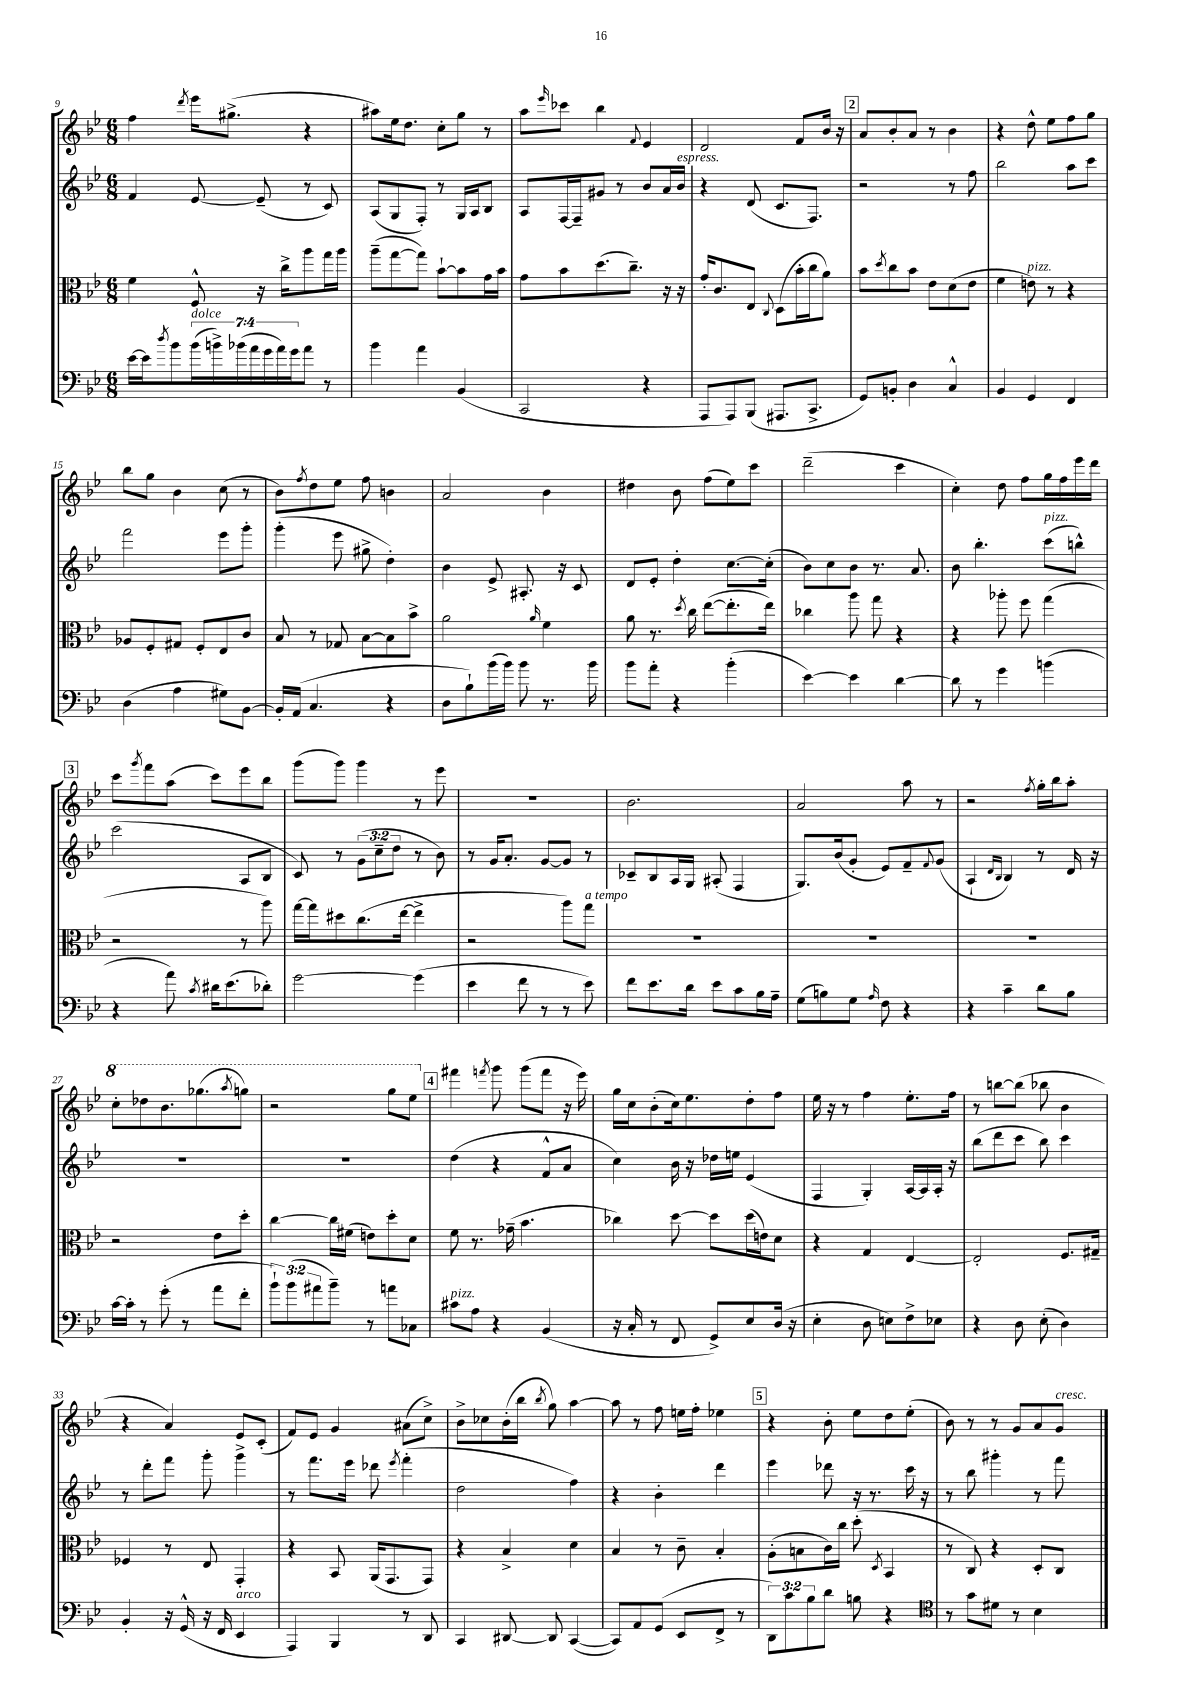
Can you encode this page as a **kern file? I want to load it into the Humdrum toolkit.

**kern	**kern	**kern	**kern
*part4	*part3	*part2	*part1
*staff4	*staff3	*staff2	*staff1
*clefF4	*clefC3	*clefG2	*clefG2
*k[b-e-]	*k[b-e-]	*k[b-e-]	*k[b-e-]
*M6/8	*M6/8	*M6/8	*M6/8
=9	=9	=9	=9
[16e-\LL	4f\	4f/	4ff\
16e-\J]	.	.	.
8qdd/	.	.	.
8b-\	.	.	.
.	.	.	8qddd/
!LO:TX:a:i:t=dolce	!	!	!
(28b-\L	8F^^/	[8e-/	16eee-\KL
28bn^\)	.	.	.
.	.	.	(8.gg#X^\J
(28b-X\	.	.	.
28a\	.	.	.
.	16r	(8e-~/]	.
28g\	.	.	.
28a\)	.	.	.
.	16cc^\KL	.	.
28g\J	.	.	.
8a\J	8aa\	8r	4r
8r	16gg\L	8c/)	.
.	16aa\JJ	.	.
=10	=10	=10	=10
4b-\	(8aa~\L	(8A/L	8aa#X\L)
.	[8gg\	8G/	16ee-\k
.	.	.	8.dd\J
4a\	8gg\J])	8F'/J)	.
.	[8b-`\L	8r	8cc'\L
(4BB-/	8b-\]	16G/LL	8gg\J
.	.	16A/J	.
.	16g\L	8B-/J	8r
.	16b-\JJ	.	.
=11	=11	=11	=11
2CC/	8g\L	8A/L	8aa\L
.	.	.	16qqeee-/
.	8b-\	[16F/L	8ccc-X\J
.	.	16F~/J]	.
.	(8.dd\	8g#X/J	4bb-\
.	.	8r	.
.	8.cc~\J)	.	.
.	.	.	8qqf/
4r	.	8b-/L	4e-/
.	16r	16a/L	.
!	!	!LO:TX:a:i:t=espress.	!
.	16r	16b-/JJ	.
=12	=12	=12	=12
8AAA/L	16g'/KL	4r	2d/
.	8.c/	.	.
8AAA/)	.	.	.
(8BBB-/J	8E-/J	(8d/	.
.	8qqC/	.	.
8.AAA#X/L	(8D\L	8.c/L	.
.	16b-'\L	.	8f/L
8.CC^/J	16cc\J	8.F/J)	.
.	8a\J)	.	16b-/Jk
.	.	.	16r
!!LO:REH:place=s1:t=2
=13	=13	=13	=13
8GG/L)	8b-\L	2r	8a/L
.	8qdd/	.	.
8BBn'/J	8cc\	.	8b-'/
4D\	8b-\J	.	8a/J
.	8e-\L	.	8r
4C^^/	(8d\	8r	4b-\
.	8e-\J	8ff\	.
=14	=14	=14	=14
4BB-/	4f\	2bb-\	4r
!	!LO:TX:a:i:t=pizz.	!	!
4GG/	8en\)	.	8dd^^\
.	8r	.	8ee-\L
4FF/	4r	8aa\L	8ff\
.	.	8ccc\J	8gg\J
!!LO:LB:g=z
=15	=15	=15	=15
(4D\	8A-X/L	2fff\	8bb-\L
.	8F'/	.	8gg\J
4A\	8G#X/J	.	4b-\
.	8F'/L	.	.
8G#X\L)	8E-/	8eee-\L	(8cc\
[8BB-\J	8c/J	8ggg'\J	8r
=16	=16	=16	=16
16BB-'/LL]	8B-/	(4ggg'\	8b-\L)
(16AA/JJ	.	.	.
.	.	.	8qff/
4.C/	8r	.	8dd\
.	8G-X/	8eee-\	8ee-\J
.	[8B-\L	8gg#X^\	8ff\
4r	8B-\]	4dd'\)	4bn\
.	8b-^\J	.	.
=17	=17	=17	=17
8D\L	2a\	4b-\	2a/
8B-`\)	.	.	.
(16b-\L	.	8e-^/	.
16b-\JJ)	.	.	.
8b-\	.	8.A#X'/	.
.	16qqa/	.	.
8.r	4f\	.	4b-\
.	.	16r	.
.	.	8c/	.
16b-\	.	.	.
=18	=18	=18	=18
8b-\L	8a\	8d/L	4dd#X\
8a'\J	8.r	8e-'/J	.
4r	.	4dd'\	8b-\
.	8qdd/	.	.
.	16cc\	.	.
.	([8ee-\L	.	(8ff\L
(4b-'\	8.ee-'\]	[8.cc\L	8ee-\)
.	.	.	8ccc\J
.	16ee-\Jk)	(16cc'\Jk]	.
=19	=19	=19	=19
[4e-\)	4cc-X\	8b-\L)	(2ddd~\
.	.	8cc\	.
4e-\]	8aa\	8b-\J	.
.	8gg\	8.r	.
[4d\	4r	.	4ccc\
.	.	8.a/	.
=20	=20	=20	=20
8d\]	4r	8b-\	4cc'\)
8r	.	4.bb-'\	.
4g\	8aa-X'\	.	8dd\
.	8ff\	.	8ff\L
!	!	!LO:TX:a:i:t=pizz.	!
(4bn\	(4gg\	(8ccc\L	16gg\L
.	.	.	16ff\
.	.	8bbn^^\J)	16eee-\
.	.	.	16ddd\JJ
!!LO:LB:g=z
!!LO:REH:place=s1:t=3
=21	=21	=21	=21
4r	2r	(2ccc\	8ccc\L
.	.	.	8qggg/
.	.	.	8fff\
8a\)	.	.	(8aa\J
8qc/	.	.	.
16d#X\KL	.	.	8ccc\L)
(8.e-\	.	.	.
.	8r	8A/L	8eee-\
8d-X'\J)	8aa\)	8B-/J	8bb-\J
=22	=22	=22	=22
[2g\	[16gg\LL	8c/)	(8ggg\L
.	16gg\J]	.	.
.	8dd#X\	8r	8ggg\J)
.	(8.cc\	(12g\L	4ggg\
.	.	12cc~\	.
.	.	12dd\J	.
.	[16ee-\Jk	.	.
(4g\]	4ee-^\]	8r	8r
.	.	8b-\)	8eee-\
=23	=23	=23	=23
4e-\	2r	8r	2.r
.	.	16g/KL	.
.	.	8.a'/J	.
8f\	.	.	.
8r	.	[8g/L	.
8r	8aa\L)	8g/J]	.
!	!LO:TX:a:i:t=a tempo	!	!
8e-\)	8gg\J	8r	.
=24	=24	=24	=24
8f\L	2.r	8c-X~/L	2.b-\
8.e-\	.	8B-/	.
.	.	16A/L	.
16d\Jk	.	16G/JJ	.
8e-\L	.	(8A#X'/	.
8c\	.	4F/	.
16B-\L	.	.	.
16A~\JJ	.	.	.
=25	=25	=25	=25
(8G\L	2.r	8.G/L)	2a/
8Bn\)	.	.	.
.	.	(16b-/k	.
8G\J	.	8g'/J	.
16qqA/	.	.	.
8F\	.	8e-/L)	.
4r	.	8f~/	8aa\
.	.	8qqf/	.
.	.	(8g/J	8r
=26	=26	=26	=26
4r	2.r	4A`/	2r
.	.	16qqd/LL	.
.	.	16qqB-/JJ	.
4c~\	.	4B-/)	.
.	.	.	8qff/
8d\L	.	8r	16gg'\LL
.	.	.	16bb-\J
8B-\J	.	16d/	8aa'\J
.	.	16r	.
!!LO:LB:g=z
=27	=27	=27	=27
*	*	*	*8va
[16c\LL	2r	2.r	8ccc'\L
16c'\JJ]	.	.	.
8r	.	.	8ddd-X\
(8g'\	.	.	8.bb-\
8r	.	.	.
.	.	.	(8.ggg-X\
8a\L	8e-\L	.	.
.	.	.	8qaaa/
8f'\J	8dd'\J	.	8gggn\J)
=28	=28	=28	=28
12b-`\L)	[4cc\	2.r	2r
(12b-\	.	.	.
12a#X\	.	.	.
8b-~\J)	16cc\LL]	.	.
.	(16f#X\JJ	.	.
8r	8en\L)	.	.
8an\L	8dd'\	.	8ggg\L
8C-X\J	8d\J	.	8eee-\J
!!LO:REH:place=s1:t=4
=29	=29	=29	=29
*	*	*	*X8va
!LO:TX:a:i:t=pizz.	!	!	!
8c#X\L	8f\	(4dd\	4fff#X\
8A\J	8.r	.	.
.	.	.	8qfffn/
4r	.	4r	8ggg\
.	(16g-X~\	.	.
.	4.b-\	.	(8ggg\L
(4BB-/	.	8f^^/L	8fff\J
.	.	8a/J	16r
.	.	.	16eee-\)
=30	=30	=30	=30
16r	4cc-X\)	4cc\)	16gg\LL
16C'/	.	.	16cc\J
8r	.	.	(8b-'\
8FF/	[8dd\	16b-\	16cc\k)
.	.	16r	8.ee-\
8GG^/L)	8dd\L]	16dd-X\LL	.
.	.	16een\JJ	.
8E-/	(16dd\L	(4e-/	8dd'\
.	16en\J)	.	.
(16D/Jk	8d\J	.	8ff\J
16r	.	.	.
=31	=31	=31	=31
4E-'\	4r	4F/	16ee-\
.	.	.	16r
.	.	.	8r
8D\	4G/	4G'/)	4ff\
8En\L)	.	.	.
8F^\	[4E-/	[16A/LL	8.ee-'\L
.	.	16A/]	.
8E-X\J	.	16A'/JJ	.
.	.	16r	16ff\Jk
=32	=32	=32	=32
4r	2E-'/]	(8bb-\L	8r
.	.	8ddd\	[8bbn\L
8D\	.	8ccc\J	(8bb\J]
(8E-'\	.	8bb-\)	8bb-X\
4D\)	8.F/L	4ccc\	4b-\
.	16G#X~/Jk	.	.
!!LO:LB:g=z
=33	=33	=33	=33
4BB-'/	4F-X/	8r	4r
.	.	8ddd'\L	.
16r	8r	8fff\J	4a/)
(16GG^^/	.	.	.
16r	8E-/	8ggg'\	.
16FF/	.	.	.
!LO:TX:a:i:t=arco	!	!	!
4EE-/	4GG'/	4ggg^\	8e-/L
.	.	.	(8c'/J
=34	=34	=34	=34
4AAA/)	4r	8r	8f/L)
.	.	8.fff\L	8e-/J
4BBB-/	8BB-/	.	4g/
.	.	16eee-\Jk	.
.	(16AA/KL	8ddd-X\	.
.	8.GG/	.	.
.	.	8qeee-/	.
8r	.	(4fff'\	(8a#X\L
8DD/	8GG/J)	.	8cc^\J)
=35	=35	=35	=35
4CC/	4r	2dd\	8b-^\L
.	.	.	8cc-X\
[8DD#X/	4B-^/	.	(16b-'\L
.	.	.	16bb-\JJ
.	.	.	8qbb-/
8DD#/]	.	.	8gg\)
([4CC/	4d\	4ff\)	[4aa\
=36	=36	=36	=36
8CC/L])	4B-/	4r	8aa\]
8AA/	.	.	8r
(8GG/J	8r	4b-'\	8ff\
8EE-/L	8c~\	.	16een\LL
.	.	.	16ff'\JJ
8FF^/J	4B-'/	4ddd\	4ee-X\
8r	.	.	.
!!LO:REH:place=s1:t=5
=37	=37	=37	=37
12DD\L)	(8A'\L	4eee-\	4r
12c\	.	.	.
.	8Bn\	.	.
12B-\	.	.	.
8d\J	16c\L)	8ddd-X\	8b-'\
.	16cc\JJ	.	.
8Bn\	(8dd'\	16r	8ee-\L
.	.	8.r	.
.	8qD/	.	.
4r	4BB-/	.	8dd\
.	.	16ccc\	(8ee-'\J
.	.	16r	.
=38	=38	=38	=38
*clefC4	*	*	*
8r	8r	8r	8b-\)
8g\L	8C/)	8bb-\	8r
8d#X\J	4r	4ggg#X'\	8r
8r	.	.	8g/L
4B-\	8D'/L	8r	8a/
!	!	!	!LO:TX:a:i:t=cresc.
.	8C/J	8fff\	8g/J
==	==	==	==
*-	*-	*-	*-
